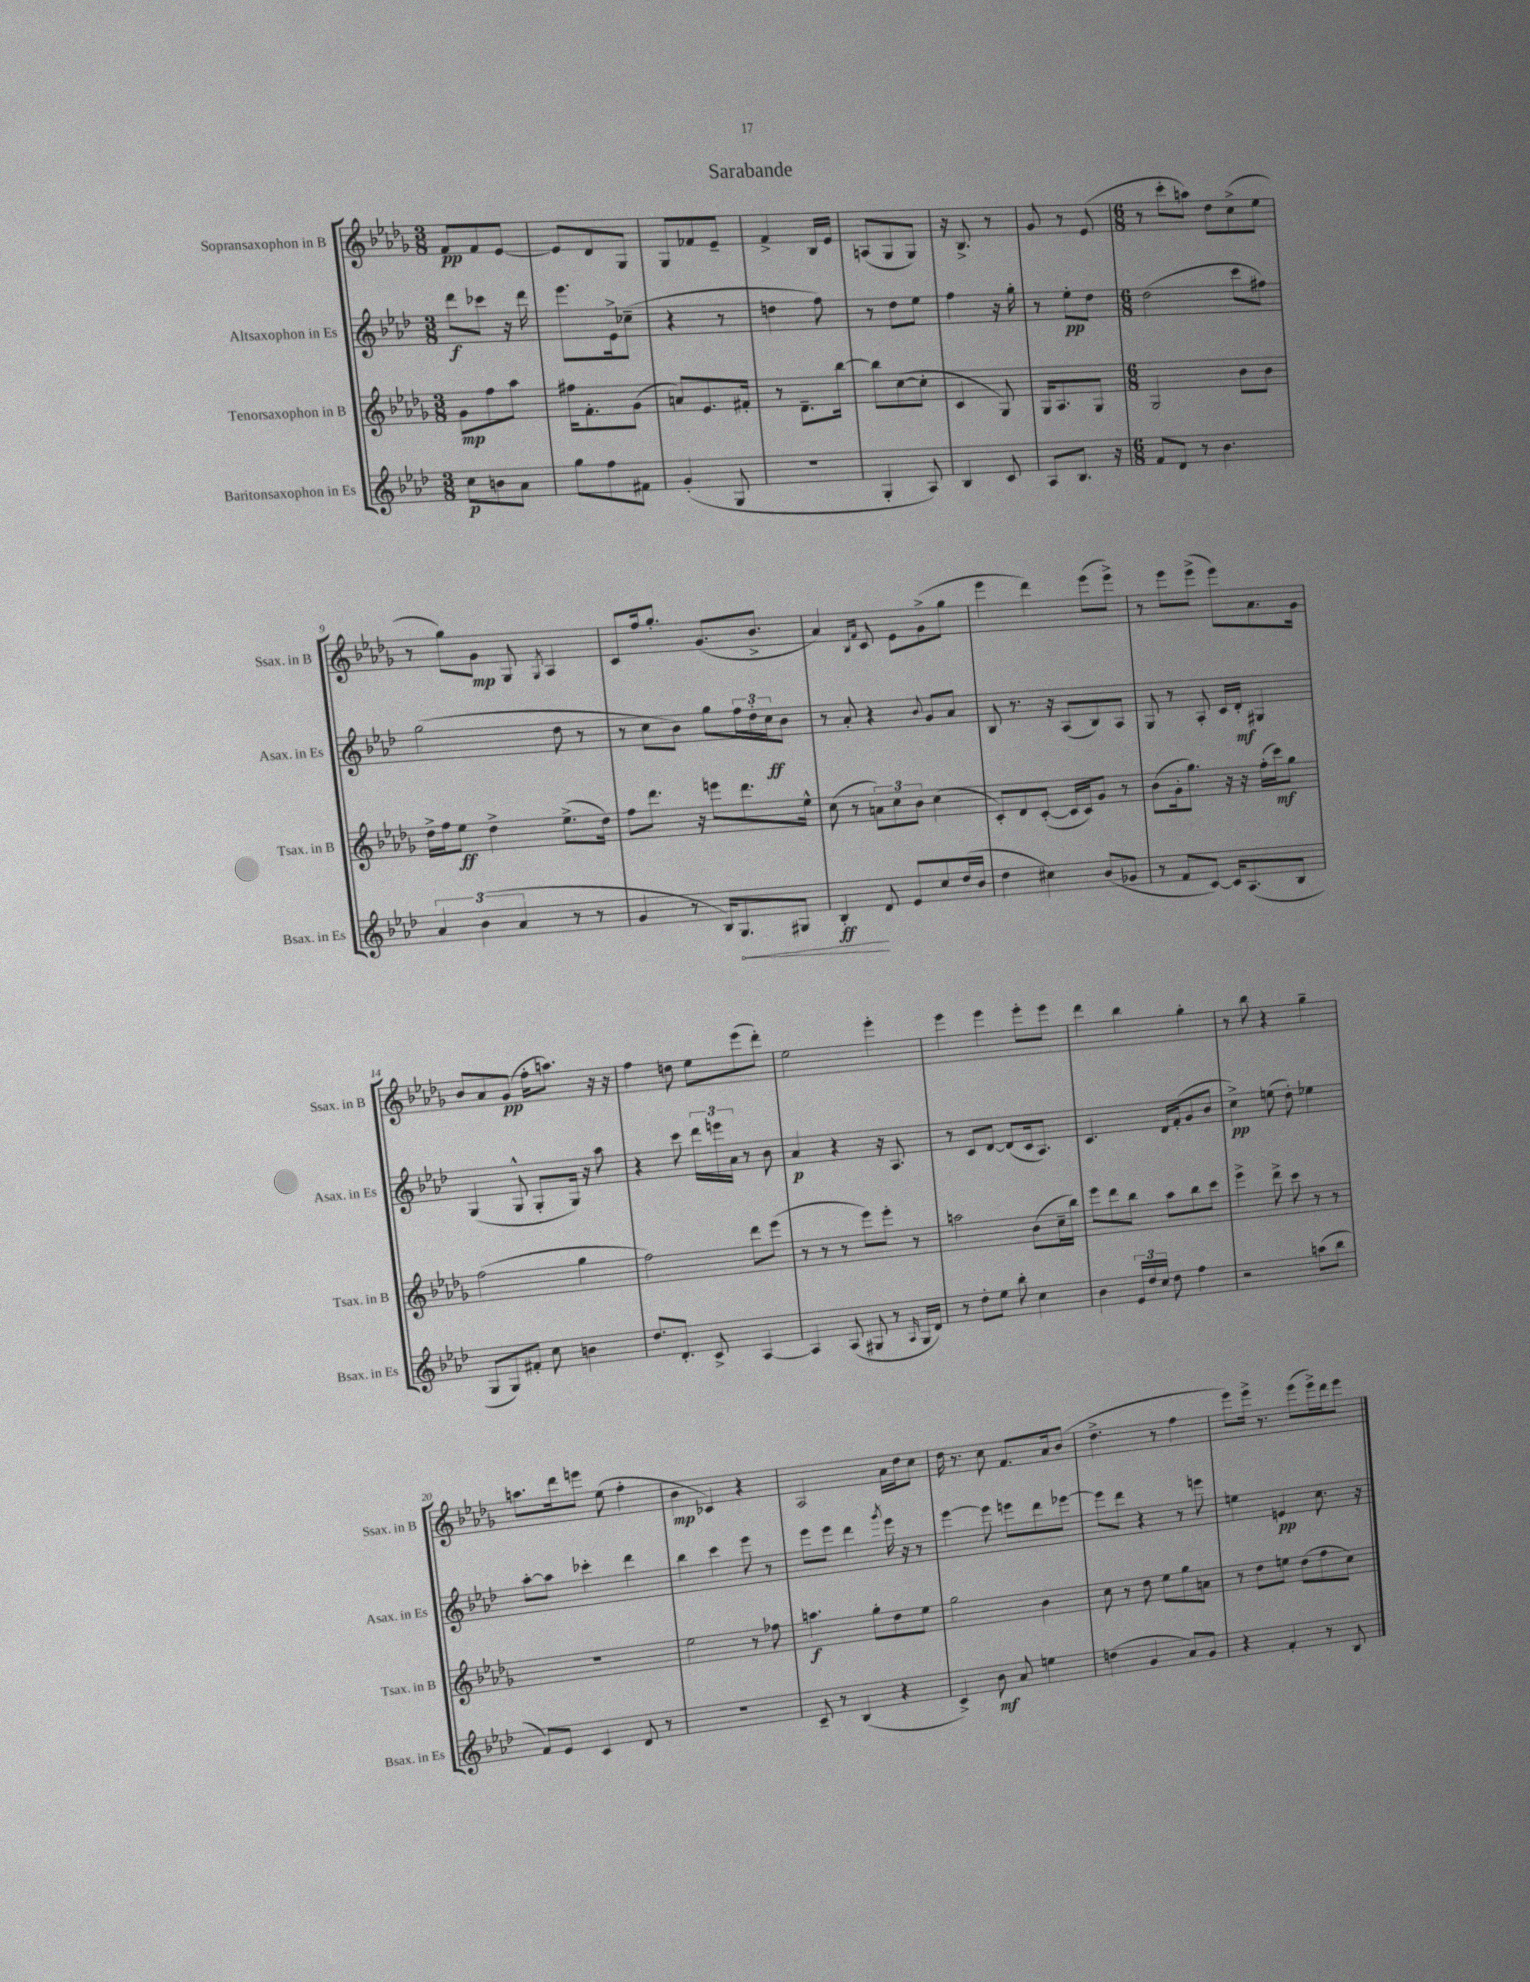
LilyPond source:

\header { title = "Sarabande" }
<<
\new StaffGroup <<
\new Staff = "s0" \with { instrumentName = "Sopransaxophon in B" shortInstrumentName = "Ssax. in B" } {
    \clef treble \key des \major \numericTimeSignature \time 3/8
    f'8\pp f'8 ees'8~ |
    ees'8 des'8 ges8 |
    ges8 fes'8 ees'8-- |
    f'4-> bes16 ees'16 |
    a8( ges8 ges8) |
    r16 bes8.-> r8 |
    ges'8 r8 ees'8( |
    \numericTimeSignature \time 6/8 r8 c'''8-. a''8) des''8 c''8->( ees''8 |
    r8 ges''8) ges'8\mp ges8 \acciaccatura { ges8 } aes4 |
    c'8 f''16 ges''8.-. ges'8.( bes'8.-> |
    aes'4) \grace { bes16 f'16 } c'8 ees'8 ges'8->( ges''8 |
    ees'''4 des'''4) ees'''8( ees'''8->) |
    r8 ees'''8 ees'''8->( ees'''8) aes'8. ges'16 |
    bes'8 aes'8 ges'8\pp( f''16-. a''8.) r16 r16 |
    f''4 d''8 ees''8 ees'''8( des'''8-.) |
    ees''2 ees'''4-. |
    ees'''4 ees'''4 ees'''8-. ees'''8 |
    des'''4 bes''4 ges''4-. |
    r8 bes''8 r4 ges''4-- |
    a''8. des'''16 e'''8 ees''8( f''4-. |
    bes'4\mp ces'4) r4 |
    aes2 aes'16 des''16 c''8 |
    des''16 r8. c''8 f'8. aes'16 bes'8( |
    des''4.-> r8 f''4 |
    ees'''8) ees'''16-> r8. ees'''8( ees'''16->) des'''16 ees'''8 \bar "|." |
}
\new Staff = "s1" \with { instrumentName = "Altsaxophon in Es" shortInstrumentName = "Asax. in Es" } {
    \clef treble \key aes \major \numericTimeSignature \time 3/8
    des'''8\f ces'''8 r16 des'''16 |
    ees'''8. ees'16-> ces''8--( |
    r4 r8 |
    d''4 f''8) |
    r8 des''8 ees''8 |
    f''4 r16 g''16-. |
    r8 ees''8-.\pp des''8 |
    \numericTimeSignature \time 6/8 des''2( c'''8 fis''8) |
    g''2( des''8 r8 |
    r8 c''8 bes'8) g''8 \tuplet 3/2 { f''16 des''16-. c''16\ff } bes'8 |
    r8 aes'8-. r4 \appoggiatura { bes'8 } g'8 aes'8 |
    bes8 r8. r16 aes8( bes8) aes8 |
    g8 r8 aes8-. c'16 des'16-.\mf gis4 |
    g4( g8-^ g8-. g16) r16 aes''8 |
    r4 c'''8 \tuplet 3/2 { des'''16 e'''16 aes'16 } r8 bes'8 |
    aes'4\p r4 r16 aes8. |
    r8 c'8 des'8~ des'8( c'16 aes8.) |
    c'4. des'16 f'16-.( g'8 bes'8 |
    c''4->\pp) e''8( des''8-.) ees''4 |
    aes''8~-. aes''8 ces'''4-. des'''4 |
    bes''4 c'''4 ees'''8 r8 |
    ees'''8 ees'''8 des'''4 \acciaccatura { g'''8 } ees'''16 r16 r8 |
    ees'''4~ ees'''8 e'''8 des'''8 ees'''8~ |
    ees'''8 des'''8 r4 r8 e'''8 |
    e''4 e'4\pp c''8. r16 \bar "|." |
}
\new Staff = "s2" \with { instrumentName = "Tenorsaxophon in B" shortInstrumentName = "Tsax. in B" } {
    \clef treble \key des \major \numericTimeSignature \time 3/8
    ges'8\mp f''8 aes''8 |
    fis''16 f'8.-. ges'8( |
    a'8) ees'8. fis'16-. |
    r8 des'8.-- bes''16~ |
    bes''8 c''8~( c''8-. |
    c'4 ges8) |
    ges16 aes8. ges8 |
    \numericTimeSignature \time 6/8 ges2 bes'8 bes'8 |
    des''16-> f''16 ees''8\ff des''4-> ees''8.->( des''16) |
    f''8 des'''8. r16 e'''8 des'''8. ees''16-^ |
    c''8( r8 \tuplet 3/2 { a'8) c''8 bes'8 } c''4( |
    c'8-.) des'8 c'8~-.( c'16 c'16) ges'8 r8 |
    bes'8( ges'16-. ges''8.) r16 r16 f''16-.( c'''16\mf) ges''8 |
    f''2( ges''4 |
    f''2) des'''8 ees'''8( |
    r8 r8 r8 ees'''8) ees'''8-. r8 |
    a''2 bes'8( c''16-- bes''16) |
    ees'''8 des'''8 bes''8 aes''8 bes''8 c'''8 |
    ees'''4-> des'''8-> c'''8 r8 r8 |
    R2. |
    ees''2 r8 fes''8 |
    a''4.\f ges''8-. des''8 ees''8 |
    ges''2 bes'4 |
    c''8 r8 des''8 ees''8 ges''8 a'8 |
    r8 des''8 e''8 des''8( f''8 c''8) \bar "|." |
}
\new Staff = "s3" \with { instrumentName = "Baritonsaxophon in Es" shortInstrumentName = "Bsax. in Es" } {
    \clef treble \key aes \major \numericTimeSignature \time 3/8
    c''8\p b'8 aes'8 |
    g''8 f''8 fis'8 |
    g'4-.( g8 |
    R4. |
    g4-. aes8) |
    bes4 c'8 |
    aes8 bes8. r16 |
    \numericTimeSignature \time 6/8 f'8 des'8 r8 bes'4. |
    \tuplet 3/2 { aes'4 bes'4( aes'4 } r8 r8 |
    g'4 r8 bes16) \once \override Hairpin.circled-tip = ##t g8.\< gis8 |
    bes4-.\ff\! des'8 ees'8 c''8 des''16( bes'16 |
    des''4 cis''4) bes'8( ges'8 |
    r8 f'8 c'8~) c'16 aes8.( bes8 |
    g8 g8) fis'8-. c''8 b'4 |
    des''8. des'8.-. c'8-> aes4~ |
    aes4 aes8( gis8 r8 \grace { aes16 } gis16 des'16) |
    r8 des''8-. ees''8 bes''8-. c''4 |
    bes'4 \tuplet 3/2 { ees'16 des''16 c''16 } des''8 f''4 |
    r2 a''8( bes''8 |
    f'8) ees'8 c'4 des'8 r8 |
    R2. |
    c'8-- r8 bes4( r4 |
    c'4->) bes'8\mf aes'8 e''4 |
    d''4( g'4 aes'8) g'8 |
    r4 f'4-. r8 bes8 \bar "|." |
}
>>
>>
